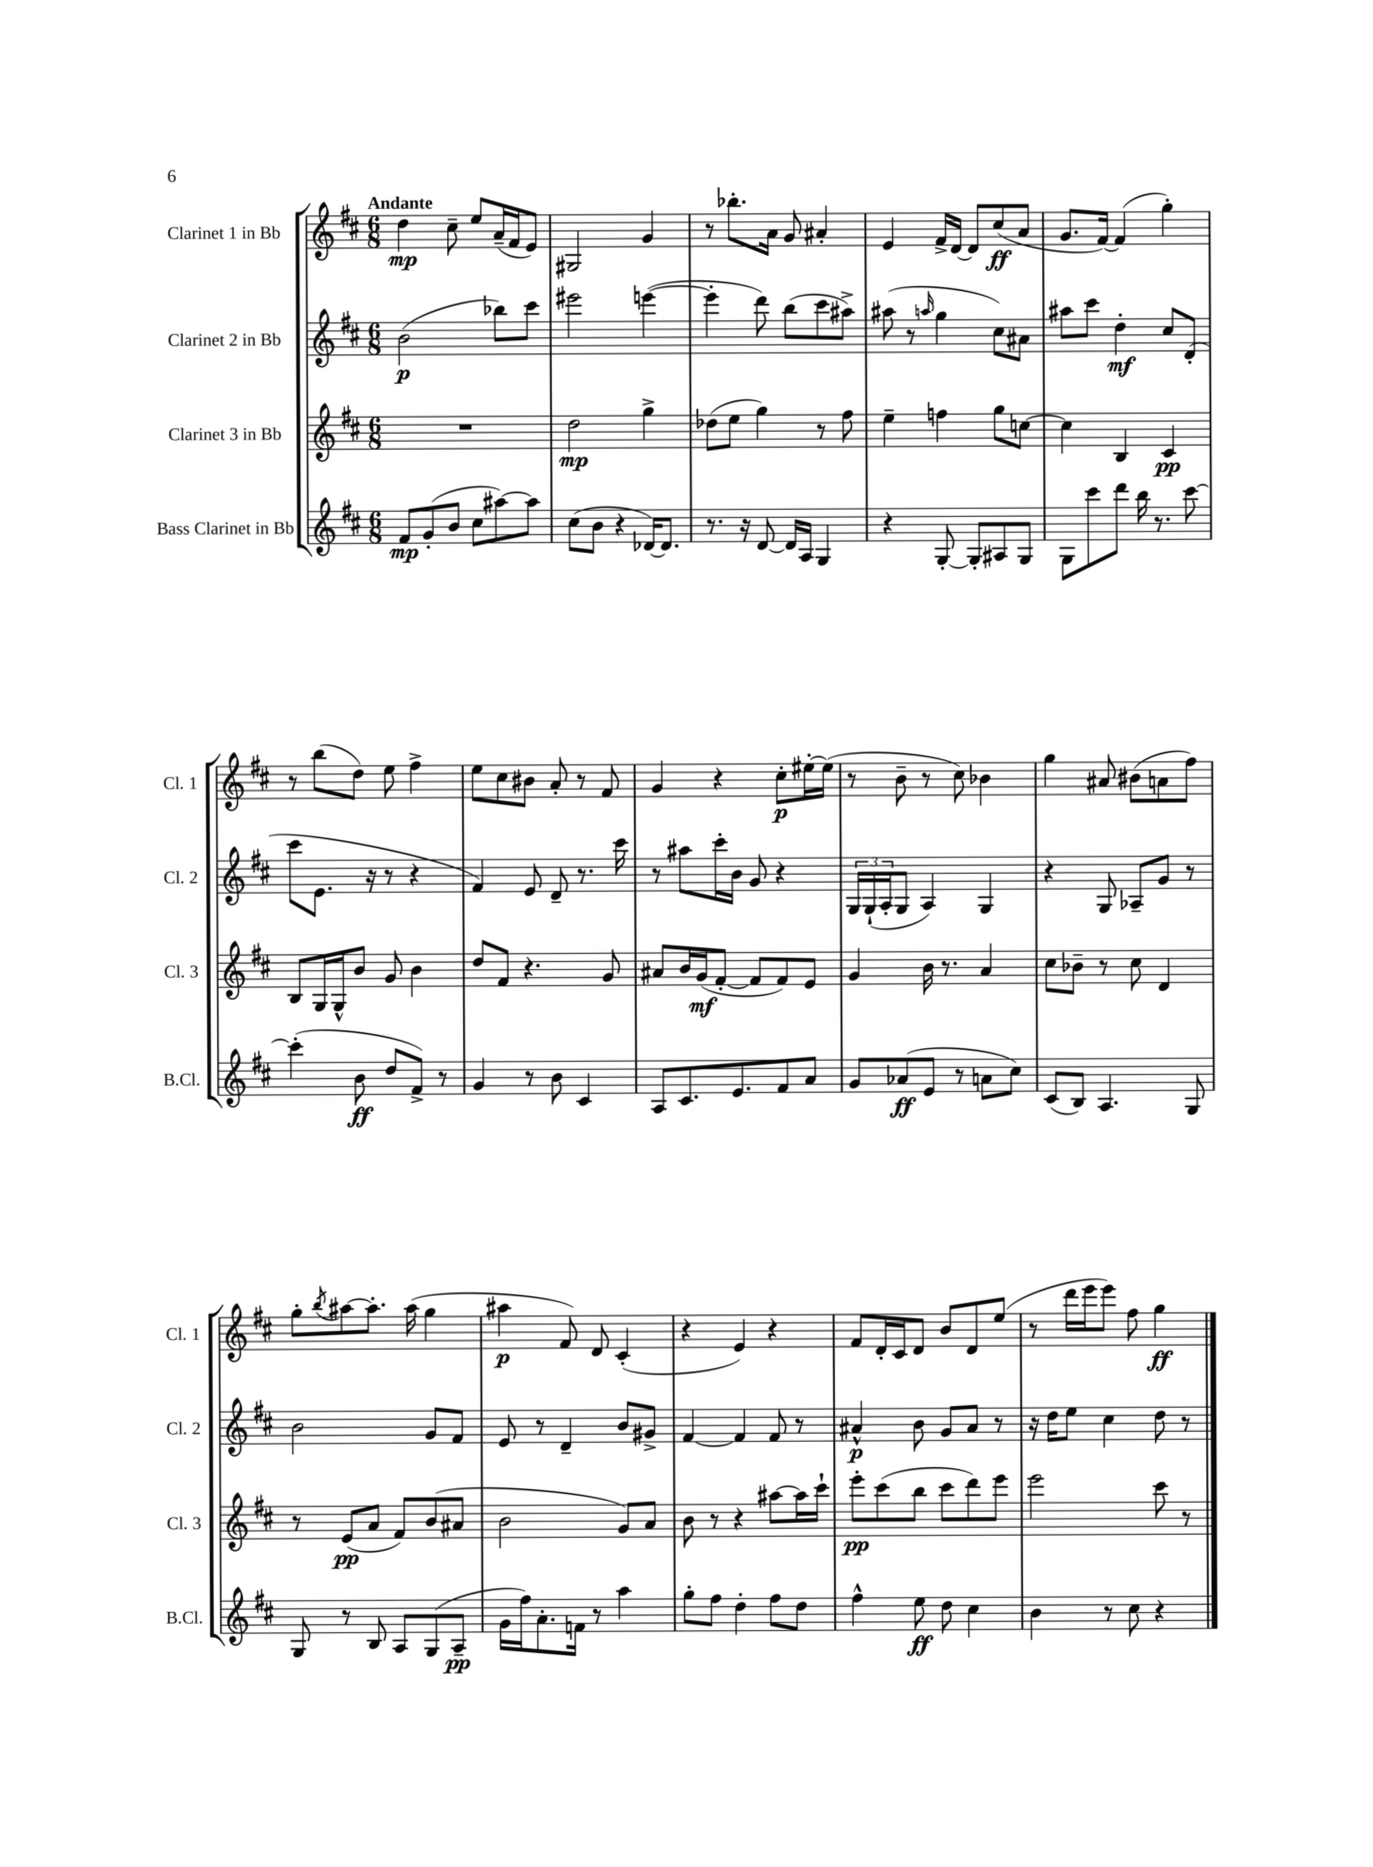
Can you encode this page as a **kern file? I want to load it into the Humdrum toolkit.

**kern	**dynam	**kern	**dynam	**kern	**dynam	**kern	**dynam
*part4	*part4	*part3	*part3	*part2	*part2	*part1	*part1
*staff4	*staff4	*staff3	*staff3	*staff2	*staff2	*staff1	*staff1
*I"Bass Clarinet in Bb	*	*I"Clarinet 3 in Bb	*	*I"Clarinet 2 in Bb	*	*I"Clarinet 1 in Bb	*
*I'B.Cl.	*	*I'Cl. 3	*	*I'Cl. 2	*	*I'Cl. 1	*
*clefG2	*	*clefG2	*	*clefG2	*	*clefG2	*
*k[f#c#]	*	*k[f#c#]	*	*k[f#c#]	*	*k[f#c#]	*
*M6/8	*	*M6/8	*	*M6/8	*	*M6/8	*
=1	=1	=1	=1	=1	=1	=1	=1
!	!	!	!	!	!	!LO:TX:a:B:t=Andante	!
8f#/L	mp	2.r	.	(2b\	p	4dd\	mp
(8g'/	.	.	.	.	.	.	.
8b/J	.	.	.	.	.	8cc#~\	.
8cc#\L	.	.	.	.	.	8ee/L	.
[8aa#X\)	.	.	.	8bb-X\L)	.	(16a~/L	.
.	.	.	.	.	.	16f#/J	.
8aa#\J]	.	.	.	8ccc#\J	.	8e/J)	.
=2	=2	=2	=2	=2	=2	=2	=2
(8cc#\L	.	2dd\	mp	2eee#X\	.	2G#X/	.
8b\J	.	.	.	.	.	.	.
4r	.	.	.	.	.	.	.
[16d-X/KL)	.	4gg^\	.	([4eeen\	.	4g/	.
8.d-/J]	.	.	.	.	.	.	.
=3	=3	=3	=3	=3	=3	=3	=3
8.r	.	(8dd-X\L	.	4eee'\]	.	8r	.
.	.	8ee\J	.	.	.	8.bb-X'\L	.
16r	.	.	.	.	.	.	.
[8d/	.	4gg\)	.	8ddd\)	.	.	.
.	.	.	.	.	.	16a\Jk	.
16d/LL]	.	.	.	(8bb\L	.	8g/	.
16A/JJ	.	.	.	.	.	.	.
4G/	.	8r	.	8ccc#\	.	4a#X'/	.
.	.	8ff#\	.	8aa#X^\J)	.	.	.
=4	=4	=4	=4	=4	=4	=4	=4
4r	.	4ee~\	.	(8aa#X\	.	4e/	.
.	.	.	.	8r	.	.	.
.	.	.	.	16qqaan/	.	.	.
[8G'/	.	4ffn\	.	4gg\	.	16f#^/LL	.
.	.	.	.	.	.	[16d/JJ	.
8G'/L]	.	.	.	.	.	8d/L]	.
8A#X/	.	8gg\L	.	8cc#\L)	.	(8cc#/	ff
8G/J	.	[8ccn\J	.	8a#X\J	.	8a/J	.
=5	=5	=5	=5	=5	=5	=5	=5
8G\L	.	4cc\]	.	8aa#X\L	.	8.g/L	.
8ccc#\	.	.	.	8ccc#\J	.	.	.
.	.	.	.	.	.	[16f#/Jk)	.
8ddd\J	.	4B/	.	4dd'\	mf	(4f#/]	.
16bb\	.	.	.	.	.	.	.
8.r	.	.	.	.	.	.	.
.	.	4c#/	pp	8cc#/L	.	4gg'\)	.
[8ccc#\	.	.	.	(8d'/J	.	.	.
!!LO:LB:g=z
=6	=6	=6	=6	=6	=6	=6	=6
(4ccc#'\]	.	8B/L	.	8ccc#\L	.	8r	.
.	.	16G/L	.	8.e\J	.	(8bb\L	.
.	.	16G^^/J	.	.	.	.	.
8b\	ff	8b/J	.	.	.	8dd\J)	.
.	.	.	.	16r	.	.	.
8dd/L	.	8g/	.	8r	.	8ee\	.
8f#^/J)	.	4b\	.	4r	.	4ff#^\	.
8r	.	.	.	.	.	.	.
=7	=7	=7	=7	=7	=7	=7	=7
4g/	.	8dd/L	.	4f#/)	.	8ee\L	.
.	.	8f#/J	.	.	.	8cc#\	.
8r	.	4.r	.	8e/	.	8b#X\J	.
8b\	.	.	.	8d~/	.	8a'/	.
4c#/	.	.	.	8.r	.	8r	.
.	.	8g/	.	.	.	8f#/	.
.	.	.	.	16ccc#\	.	.	.
=8	=8	=8	=8	=8	=8	=8	=8
8A/L	.	8a#X/L	.	8r	.	4g/	.
8.c#/	.	16b/L	.	8aa#X\L	.	.	.
.	.	(16g/J	mf	.	.	.	.
.	.	[8f#'/J	.	16ccc#'\L	.	4r	.
8.e/	.	.	.	16b\JJ	.	.	.
.	.	8f#/L]	.	8g/	.	.	.
8f#/	.	8f#/)	.	4r	.	8cc#'\L	p
8a/J	.	8e/J	.	.	.	[16ee#X'\L	.
.	.	.	.	.	.	(16ee#\JJ]	.
=9	=9	=9	=9	=9	=9	=9	=9
8g/L	.	4g/	.	24G/LL	.	8r	.
.	.	.	.	(24G`/	.	.	.
.	.	.	.	24A'/J	.	.	.
(8a-X/	ff	.	.	8G/J	.	8b~\	.
8e/J	.	16b\	.	4A/)	.	8r	.
.	.	8.r	.	.	.	.	.
8r	.	.	.	.	.	8cc#\)	.
8an\L	.	4a/	.	4G/	.	4b-X\	.
8cc#\J)	.	.	.	.	.	.	.
=10	=10	=10	=10	=10	=10	=10	=10
(8c#/L	.	8cc#\L	.	4r	.	4gg\	.
8B/J)	.	8b-X~\J	.	.	.	.	.
4.A/	.	8r	.	8G/	.	8a#X/	.
.	.	8cc#\	.	8A-X~/L	.	(8b#X\L	.
.	.	4d/	.	8g/J	.	8an\	.
8G/	.	.	.	8r	.	8ff#\J)	.
!!LO:LB:g=z
=11	=11	=11	=11	=11	=11	=11	=11
8G/	.	8r	.	2b\	.	8gg'\L	.
.	.	.	.	.	.	8qbb/	.
8r	.	(8e/L	pp	.	.	[8aa#X\	.
8B/	.	8a/J	.	.	.	8.aa#'\J]	.
8A/L	.	8f#/L)	.	.	.	.	.
.	.	.	.	.	.	(16aa#\	.
(8G/	.	(8b/	.	8g/L	.	4gg\	.
8A~/J	pp	8a#X/J	.	8f#/J	.	.	.
=12	=12	=12	=12	=12	=12	=12	=12
16g\LL	.	2b\	.	8e/	.	4aa#X\	p
16ff#\J)	.	.	.	.	.	.	.
8.a'\	.	.	.	8r	.	.	.
.	.	.	.	4d~/	.	8f#/)	.
16fn\Jk	.	.	.	.	.	.	.
8r	.	.	.	.	.	8d/	.
4aa\	.	8g/L)	.	8b/L	.	(4c#'/	.
.	.	8a/J	.	8g#X^/J	.	.	.
=13	=13	=13	=13	=13	=13	=13	=13
8gg'\L	.	8b\	.	[4f#/	.	4r	.
8ff#\J	.	8r	.	.	.	.	.
4dd'\	.	4r	.	4f#/]	.	4e/)	.
8ff#\L	.	[8aa#X\L	.	8f#/	.	4r	.
8dd\J	.	16aa#\L]	.	8r	.	.	.
.	.	16ccc#`\JJ	.	.	.	.	.
=14	=14	=14	=14	=14	=14	=14	=14
4ff#^^\	.	8eee'\L	pp	4a#X^^/	p	8f#/L	.
.	.	(8ccc#\	.	.	.	16d'/L	.
.	.	.	.	.	.	16c#/J	.
8ee\	ff	8bb\J	.	8b\	.	8d/J	.
8dd\	.	8ccc#\L	.	8g/L	.	8b/L	.
4cc#\	.	8ddd\)	.	8a#/J	.	8d/	.
.	.	8eee\J	.	8r	.	(8ee/J	.
=15	=15	=15	=15	=15	=15	=15	=15
4b\	.	2eee\	.	16r	.	8r	.
.	.	.	.	16dd\KL	.	.	.
.	.	.	.	8ee\J	.	16ddd\LL	.
.	.	.	.	.	.	16eee\J	.
8r	.	.	.	4cc#\	.	8eee\J)	.
8cc#\	.	.	.	.	.	8ff#\	.
4r	.	8ccc#\	.	8dd\	.	4gg\	ff
.	.	8r	.	8r	.	.	.
==	==	==	==	==	==	==	==
*-	*-	*-	*-	*-	*-	*-	*-
